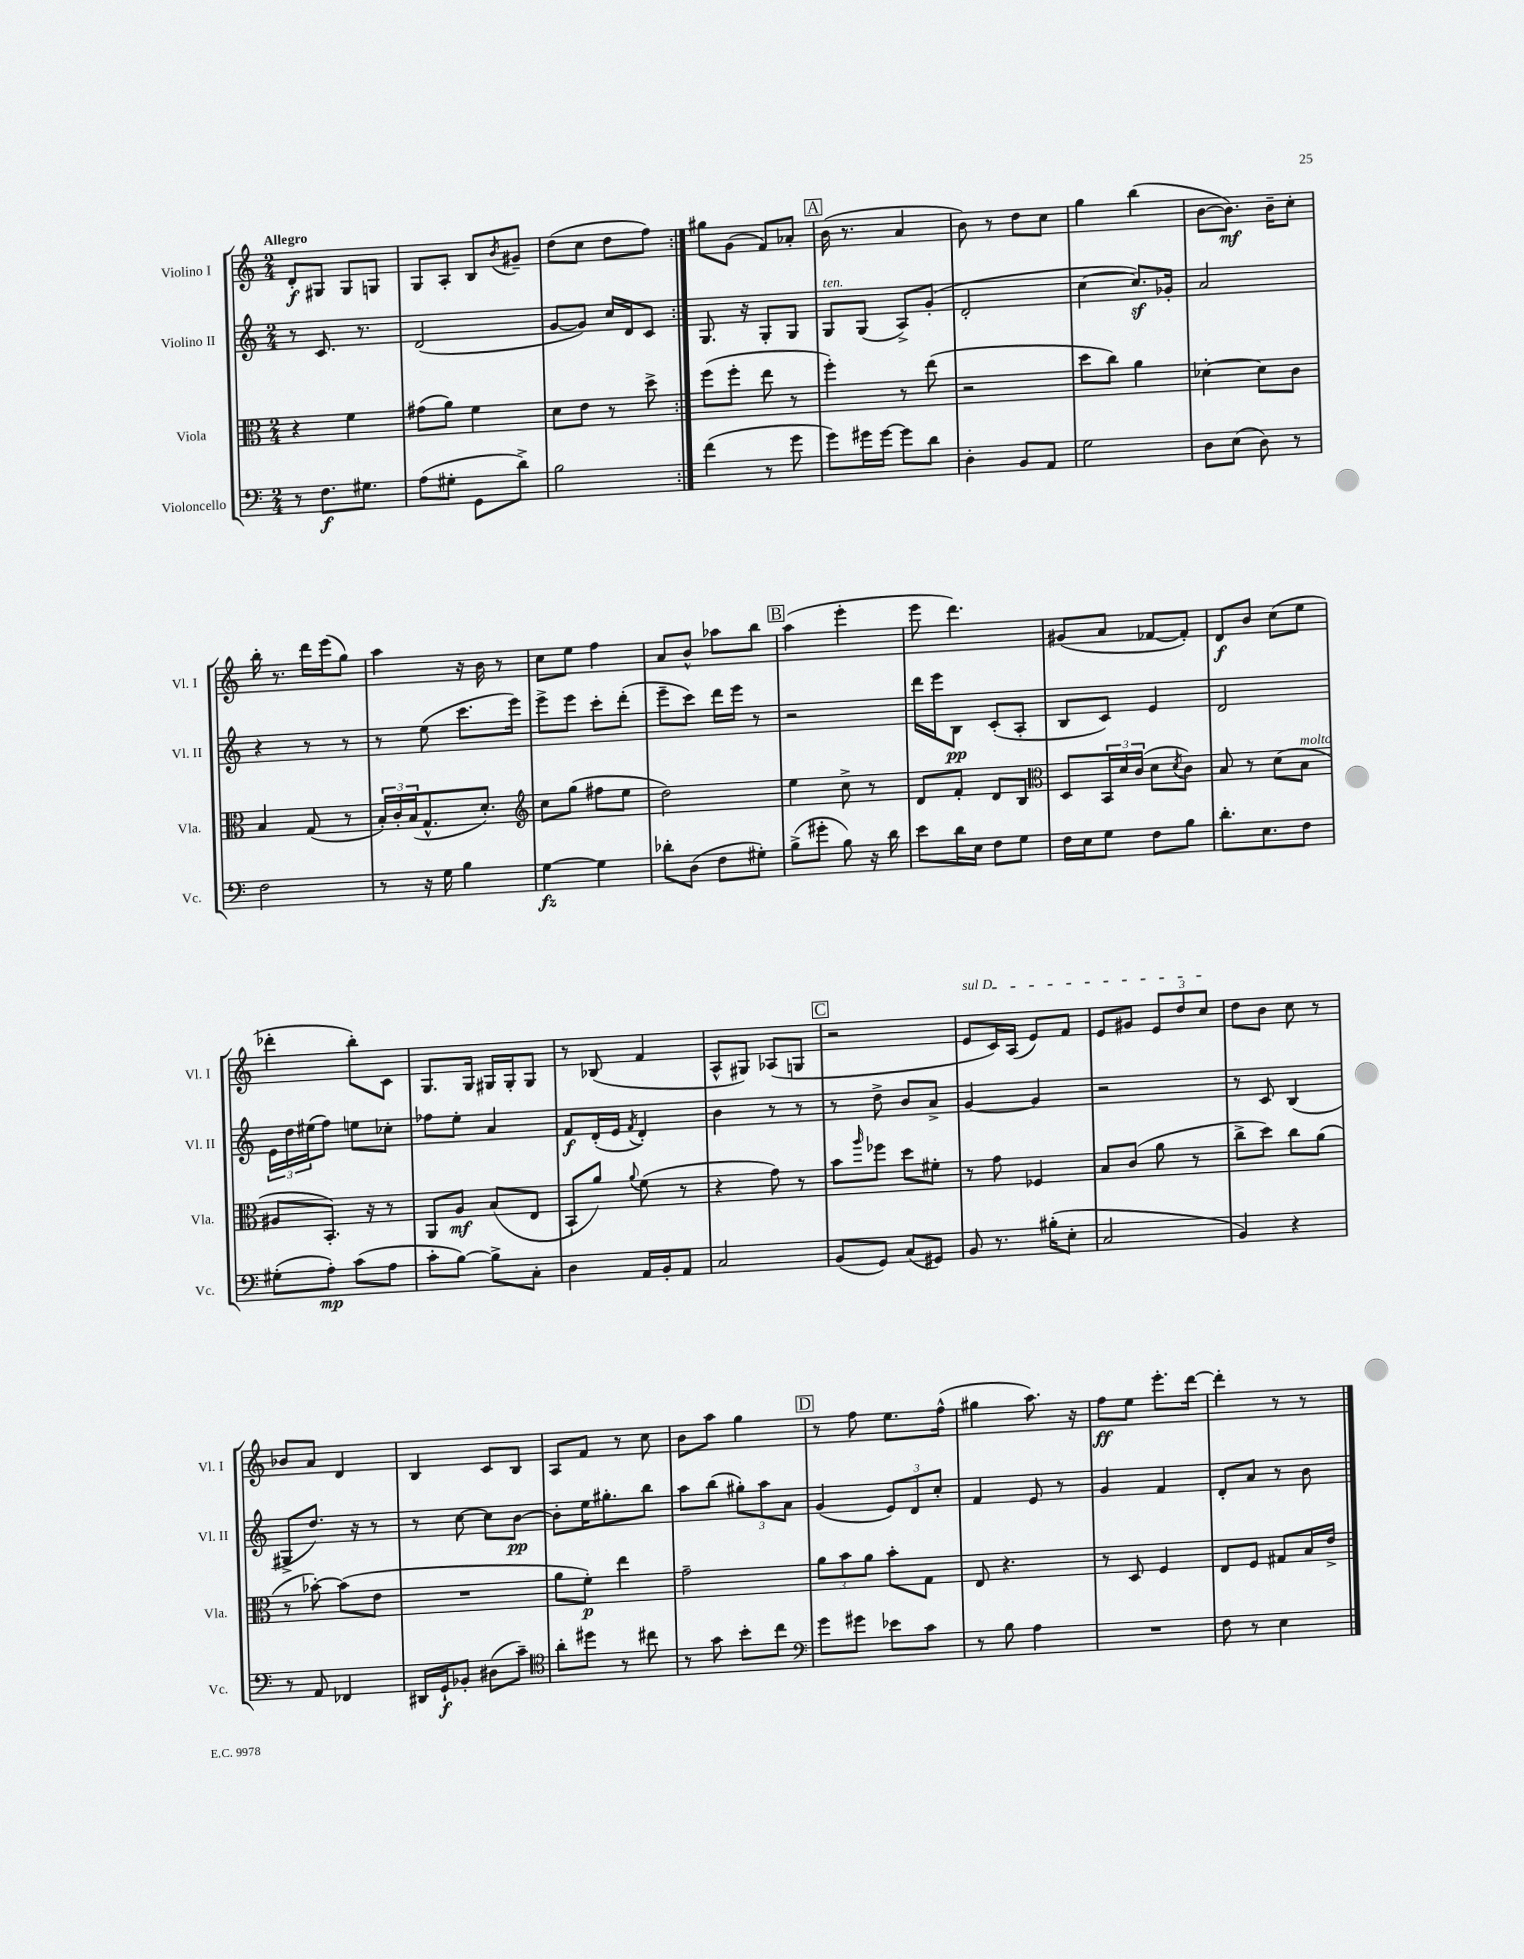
<<
\new StaffGroup <<
\new Staff = "s0" \with { instrumentName = "Violino I" shortInstrumentName = "Vl. I" } {
    \clef treble \key c \major \numericTimeSignature \time 2/4 \tempo "Allegro"
    \repeat volta 2 { d'8-.\f gis8 gis8 g8 |
    g8 a8-. b8 \acciaccatura { b'8 } gis'8-- |
    d''8( c''8 d''8 f''8) | }
    gis''8 g'8( f'8) aes'8-. |
    \mark \markup { \box "A" } b'16( r8. a'4 |
    b'8) r8 d''8 c''8 |
    g''4 b''4( |
    b'8~ b'8.\mf) b'16-- c''8-. |
    b''16-. r8. d'''16 e'''16( g''8) |
    a''4 r16 b'16 r8 |
    c''8 e''8 f''4 |
    a'8 b'8-^ aes''8 b''8 |
    \mark \markup { \box "B" } a''4( e'''4-. |
    e'''8 d'''4.) |
    gis'8( a'8 fes'8~ fes'8-.) |
    d'8\f b'8 c''8( e''8 |
    des'''4-. b''8-.) c'8 |
    g8. g16 gis16 gis16-. gis8 |
    r8 bes8( f'4 |
    a8-^ gis8) aes8( g8 |
    \mark \markup { \box "C" } r2 |
    \once \override TextSpanner.bound-details.left.text = \markup { \italic "sul D" } e'8\startTextSpan c'16) a16( e'8) f'8 |
    e'8 gis'8 \tuplet 3/2 { e'8 d''8 c''8\stopTextSpan } |
    d''8 b'8 c''8 r8 |
    bes'8 a'8 d'4 |
    b4 c'8 b8 |
    a8 f'8 r8 c''8 |
    b'8 a''8 g''4 |
    \mark \markup { \box "D" } r8 f''8 e''8. f''16-^( |
    gis''4 a''8.) r16 |
    f''8\ff e''8 e'''8.-. d'''16~ |
    d'''4-. r8 r8 \bar "|." |
}
\new Staff = "s1" \with { instrumentName = "Violino II" shortInstrumentName = "Vl. II" } {
    \clef treble \key c \major \numericTimeSignature \time 2/4
    \repeat volta 2 { r8 c'8. r8. |
    d'2( |
    g'8~ g'8) c''16 d'16 c'8 | }
    g8. r16 g8-. g8 |
    \mark \markup { \box "A" } g8^\markup { \italic "ten." } g8( a8->) g'8-.( |
    d'2-. |
    c''4~ c''8.\sf) ges'16-. |
    a'2 |
    r4 r8 r8 |
    r8 e''8( c'''8. e'''16) |
    e'''8-> e'''8 c'''8-. d'''8-.( |
    e'''8-- c'''8) d'''16 e'''16 r8 |
    \mark \markup { \box "B" } r2 |
    d'''16 e'''16 b8\pp c'8-.( a8-. |
    b8 c'8) e'4 |
    d'2 |
    \tuplet 3/2 { e'16 d''16 eis''16( } f''8) e''8 ces''8-. |
    fes''8 e''8-. a'4 |
    f'8\f d'16-.( e'16 \acciaccatura { f'8 } d'4-.) |
    b'4 r8 r8 |
    \mark \markup { \box "C" } r8 d''8-> b'8 a'8-> |
    g'4~ g'4 |
    r2 |
    r8 c'8 b4( |
    gis8-> d''8.) r16 r8 |
    r8 c''8~ c''8 b'8~\pp |
    b'8-. e''16 gis''8.-. b''8 |
    a''8 b''8( \tuplet 3/2 { gis''8-.) a''8 a'8 } |
    \mark \markup { \box "D" } g'4( \tuplet 3/2 { e'8) d'8 c''8-. } |
    f'4 e'8 r8 |
    g'4 f'4 |
    d'8-. a'8 r8 b'8 \bar "|." |
}
\new Staff = "s2" \with { instrumentName = "Viola" shortInstrumentName = "Vla." } {
    \clef alto \key c \major \numericTimeSignature \time 2/4
    \repeat volta 2 { r4 f'4 |
    gis'8( a'8) f'4 |
    d'8 e'8 r8 d''8-> | }
    f''8( f''8-. e''8 r8 |
    \mark \markup { \box "A" } f''4-.) r8 e''8( |
    r2 |
    d''8 c''8) a'4 |
    des'4~-. des'8 c'8 |
    b4 g8( r8 |
    \tuplet 3/2 { b16-.) c'16-. b16( } g8.-^ d'8.-.) |
    \clef treble c''8 g''8( fis''8 e''8 |
    d''2) |
    \mark \markup { \box "B" } e''4 c''8-> r8 |
    d'8 f'8-. d'8 b8 |
    \clef alto d8 \tuplet 3/2 { b,16 d'16 c'16( } d'8 \acciaccatura { d'8 } c'8) |
    b8 r8 d'8( b8^\markup { \italic "molto" } |
    ais8 b,8.-.) r16 r8 |
    a,8 a8\mf b8( e8 |
    b,8-! a'8) \appoggiatura { a'8 } f'8( r8 |
    r4 g'8) r8 |
    \mark \markup { \box "C" } b'8 \grace { a''16 } fes''8 d''8 fis'8-. |
    r8 g'8 fes4 |
    b8 c'8( a'8 r8 |
    c''8-> d''8) c''8 a'8( |
    r8 bes'8~-.) bes'8( e'8 |
    R2 |
    a'8 f'8-.\p) e''4 |
    g'2-- |
    \mark \markup { \box "D" } \tuplet 3/2 { a'8 b'8 a'8 } b'8-. g8 |
    e8 r4. |
    r8 d8 f4 |
    e8 f8 gis8 b16 e'16-> \bar "|." |
}
\new Staff = "s3" \with { instrumentName = "Violoncello" shortInstrumentName = "Vc." } {
    \clef bass \key c \major \numericTimeSignature \time 2/4
    \repeat volta 2 { r8 f8.\f gis8. |
    a8( gis8-. g,8 d'8->) |
    b2 | }
    f'4( r8 g'8 |
    \mark \markup { \box "A" } g'8) gis'16 gis'16~ gis'8 d'8 |
    d4-. b,8 a,8 |
    g2 |
    d8 e8( d8) r8 |
    f2 |
    r8 r16 g16 b4 |
    g4~\fz g4 |
    des'8-. d8( f8 gis8-.) |
    \mark \markup { \box "B" } b8->( gis'8-. b8) r16 d'16 |
    e'8 d'16 e16 f8 g8 |
    f16 e16 g8 f8 b8 |
    d'8.-. e8. f8 |
    gis8-.( a8-.\mp) c'8( a8 |
    c'8-. b8~) b8-> c8-. |
    d4 a,16 b,16-. a,8 |
    c2 |
    \mark \markup { \box "C" } b,8( g,8) c8( gis,8) |
    b,8 r8. bis16-.( e8-. |
    c2 |
    b,4) r4 |
    r8 a,8 fes,4 |
    dis,16 g,16-!\f bes,8-. dis8( c'8--) |
    \clef tenor a'8-. dis''8 r8 cis''8 |
    r8 g'8 b'8-. c''8 |
    \mark \markup { \box "D" } \clef bass g'8 gis'8 ees'8 c'8 |
    r8 b8 a4 |
    R2 |
    f8 r8 e4 \bar "|." |
}
>>
>>
\layout { \context { \Score \remove "Bar_number_engraver" } }
